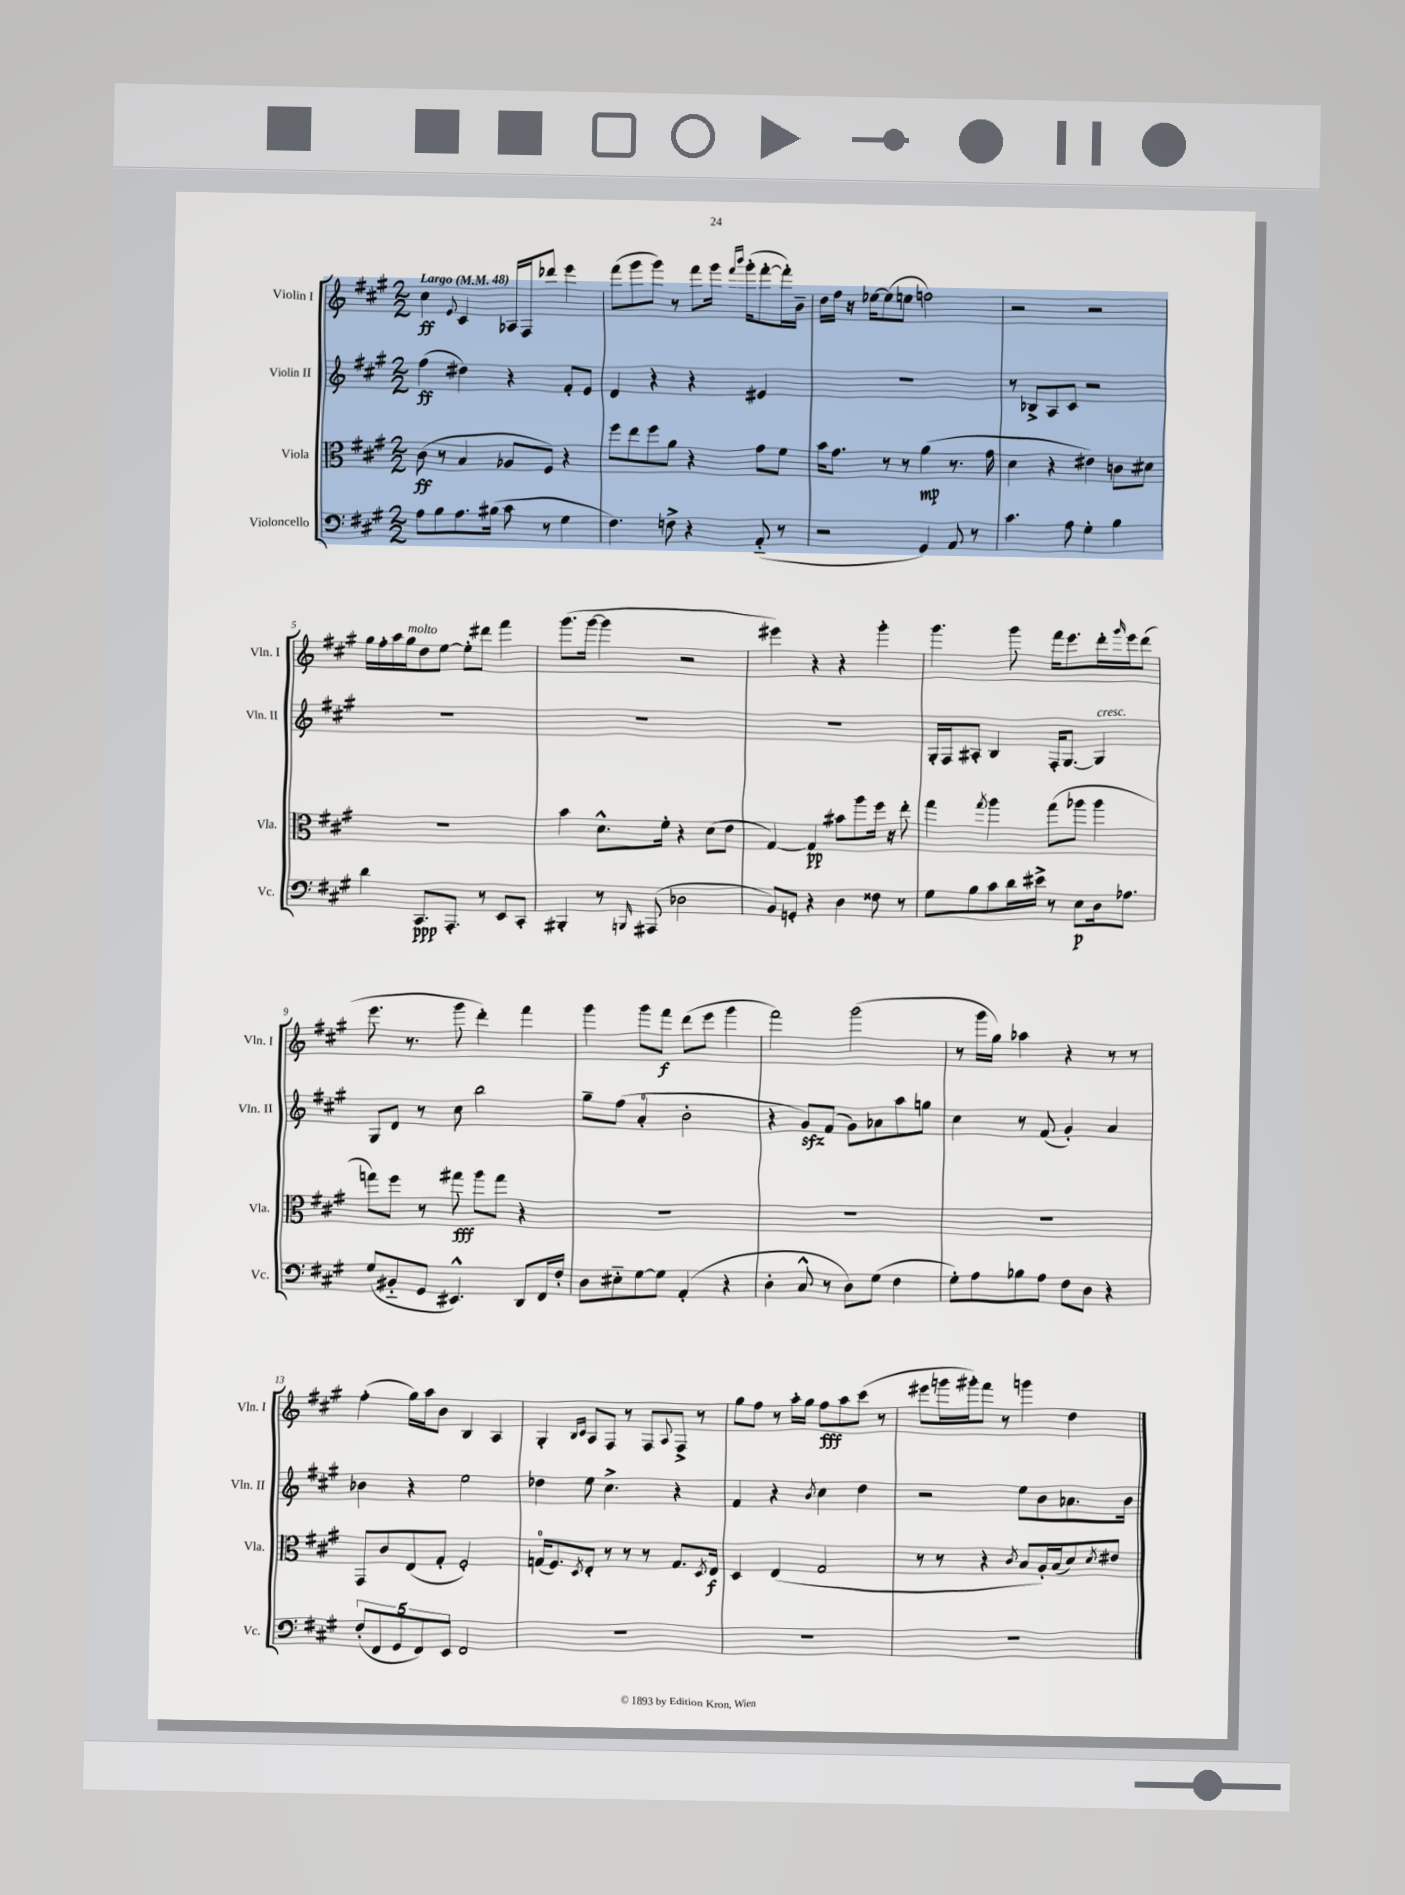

**kern	**kern	**kern	**kern
*staff4	*staff3	*staff2	*staff1
*clefF4	*clefC3	*clefG2	*clefG2
*k[f#c#g#]	*k[f#c#g#]	*k[f#c#g#]	*k[f#c#g#]
*M2/2	*M2/2	*M2/2	*M2/2
*MM48	*MM48	*MM48	*MM48
8A	(8c#	(4ff#	4cc#
8B	8r	.	.
.	.	.	8qqe
8.A	4B	4dd#)	4c#
(16B#	.	.	.
8c#	8A-	4r	16A-
.	.	.	16F#
8r	8F#)	.	8ddd-
4G#	4r	8f#'	4eee
.	.	8e	.
=	=	=	=
4.F#)	8ff#	4d	(8fff#
.	8ee	.	8ggg#
.	8ff#	4r	8ggg#)
8F^	8a	.	8r
4r	4r	4r	8fff#
.	.	.	16ggg#
.	.	.	16qqfff#
.	.	.	16qqbbb
.	.	.	(16ggg#'
(8AA'~	8g#	4e#	[8fff#'
8r	8f#	.	16fff#'])
.	.	.	16b~
=	=	=	=
2r	16b	1r	16dd
.	8.g#	.	16ff#
.	.	.	16r
.	.	.	[16ee-
.	8r	.	(8ee-]
.	8r	.	8ee
4GG#)	(4a	.	2ff)
8AA	8.r	.	.
8r	.	.	.
.	16g#	.	.
=	=	=	=
4.c#	4d	8r	2r
.	.	8B-^	.
.	4r	8A	.
8A	.	8c#	.
4G#'	4e#)	2r	2r
4B	8c	.	.
.	8d#	.	.
=	=	=	=
4d	1r	1r	16gg#
.	.	.	16ff#'
.	.	.	16aa
.	.	.	16gg#
8.CC#	.	.	8dd
.	.	.	[8ee
8.AAA'	.	.	.
.	.	.	8ee']
8r	.	.	8ddd#
8EE	.	.	4fff#
8CC#'	.	.	.
=	=	=	=
4BBB#'	4b	1r	(8.ggg#
.	.	.	[16ggg#
8r	8.d^^	.	4ggg#]
16qqBBB	.	.	.
(8AAA#	.	.	.
.	16f#'	.	.
2D-	4r	.	2r
.	(8d	.	.
.	8e	.	.
=	=	=	=
8BB)	[4G#)	1r	4eee#)
8GG'	.	.	.
4r	4G#]	.	4r
4D	8b#	.	4r
.	8aa	.	.
8F##	16ff#	.	4ggg#'
.	16r	.	.
8r	8ee'	.	.
=	=	=	=
8G#	4gg#	16G#'	4.ggg#
.	.	16F#	.
8B	.	8A#'	.
.	8qgg#	.	.
8c#	4aa	4B	.
16d	.	.	8ggg#
16e#^	.	.	.
8r	(8gg#	16F#'	16fff#
.	.	[8.G#	8.eee
8E	8aa-	.	.
16D	4aa-	4G#]	16ddd'
.	.	.	16qqggg#
8.A-	.	.	16eee
.	.	.	(8ddd
=	=	=	=
(8G#	8gg)	8G#	8.eee
8BB#'~	8ff#	8d	.
.	.	.	8.r
8GG#	8r	8r	.
4.EE#^^)	8gg#	8cc#	8ggg#
.	8aa	2bb	4ddd')
.	8gg#	.	.
8DD	4r	.	4fff#
16FF#	.	.	.
16F#'	.	.	.
=	=	=	=
8D	1r	8gg#~	4ggg#
8E#'~	.	(8ff#	.
[8G#	.	4a'	8ggg#
8G#]	.	.	8fff#
(4AA'	.	2b'	(8ddd
.	.	.	8eee
4r	.	.	4ggg#
=	=	=	=
4D'	1r	4r	2fff#)
8C#^^	.	8g#)	.
8r	.	(8f#	.
8D)	.	8g#)	(2ggg#
(8G#	.	8a-	.
4F#	.	8aa	.
.	.	8gg	.
=	=	=	=
8G#')	1r	4cc#	8r
8A	.	.	16ggg#
.	.	.	16gg#)
8B-	.	8r	4aa-
8A	.	(8f#	.
8F#	.	4g#')	4r
8D	.	.	.
4r	.	4a	8r
.	.	.	8r
=	=	=	=
(10F#'	8GG#	4b-	(4ff#'
10FF#	.	.	.
.	8c#	.	.
10GG#	.	.	.
.	(8E	4r	16gg#)
10FF#)	.	.	.
.	.	.	16aa
.	8G#'	.	8b
10EE	.	.	.
2FF#	2F#')	2ee	4B
.	.	.	4A
=	=	=	=
1r	(16G	4dd-	4G#'
.	8.F#)	.	.
.	.	.	16qqB
.	8qD	.	16qqc#
.	8E'	8ee	8A
.	8r	4.cc#^	8F#
.	8r	.	8r
.	8r	.	8F#
.	.	.	8qqA
.	8.G	4r	8F#^
.	.	.	8r
.	8qD	.	.
.	16E	.	.
=	=	=	=
1r	4D	4f#	8gg#
.	.	.	8ff#
.	(4E	4r	8r
.	.	.	16aa'
.	.	.	16gg#
.	.	8qb	.
.	2G#	4cc#	8ff#
.	.	.	8aa
.	.	4dd	(8ccc#
.	.	.	8r
=	=	=	=
1r	8r	2r	8eee#
.	8r	.	16ggg
.	.	.	16ggg#')
.	4r	.	8fff#
.	.	.	8r
.	8qc#	.	.
.	8B	8ee	4ggg
.	16A')	8b	.
.	(16B	.	.
.	8d)	8.a-	4dd
.	8qd	.	.
.	8e#	.	.
.	.	16b	.
==	==	==	==
*-	*-	*-	*-
